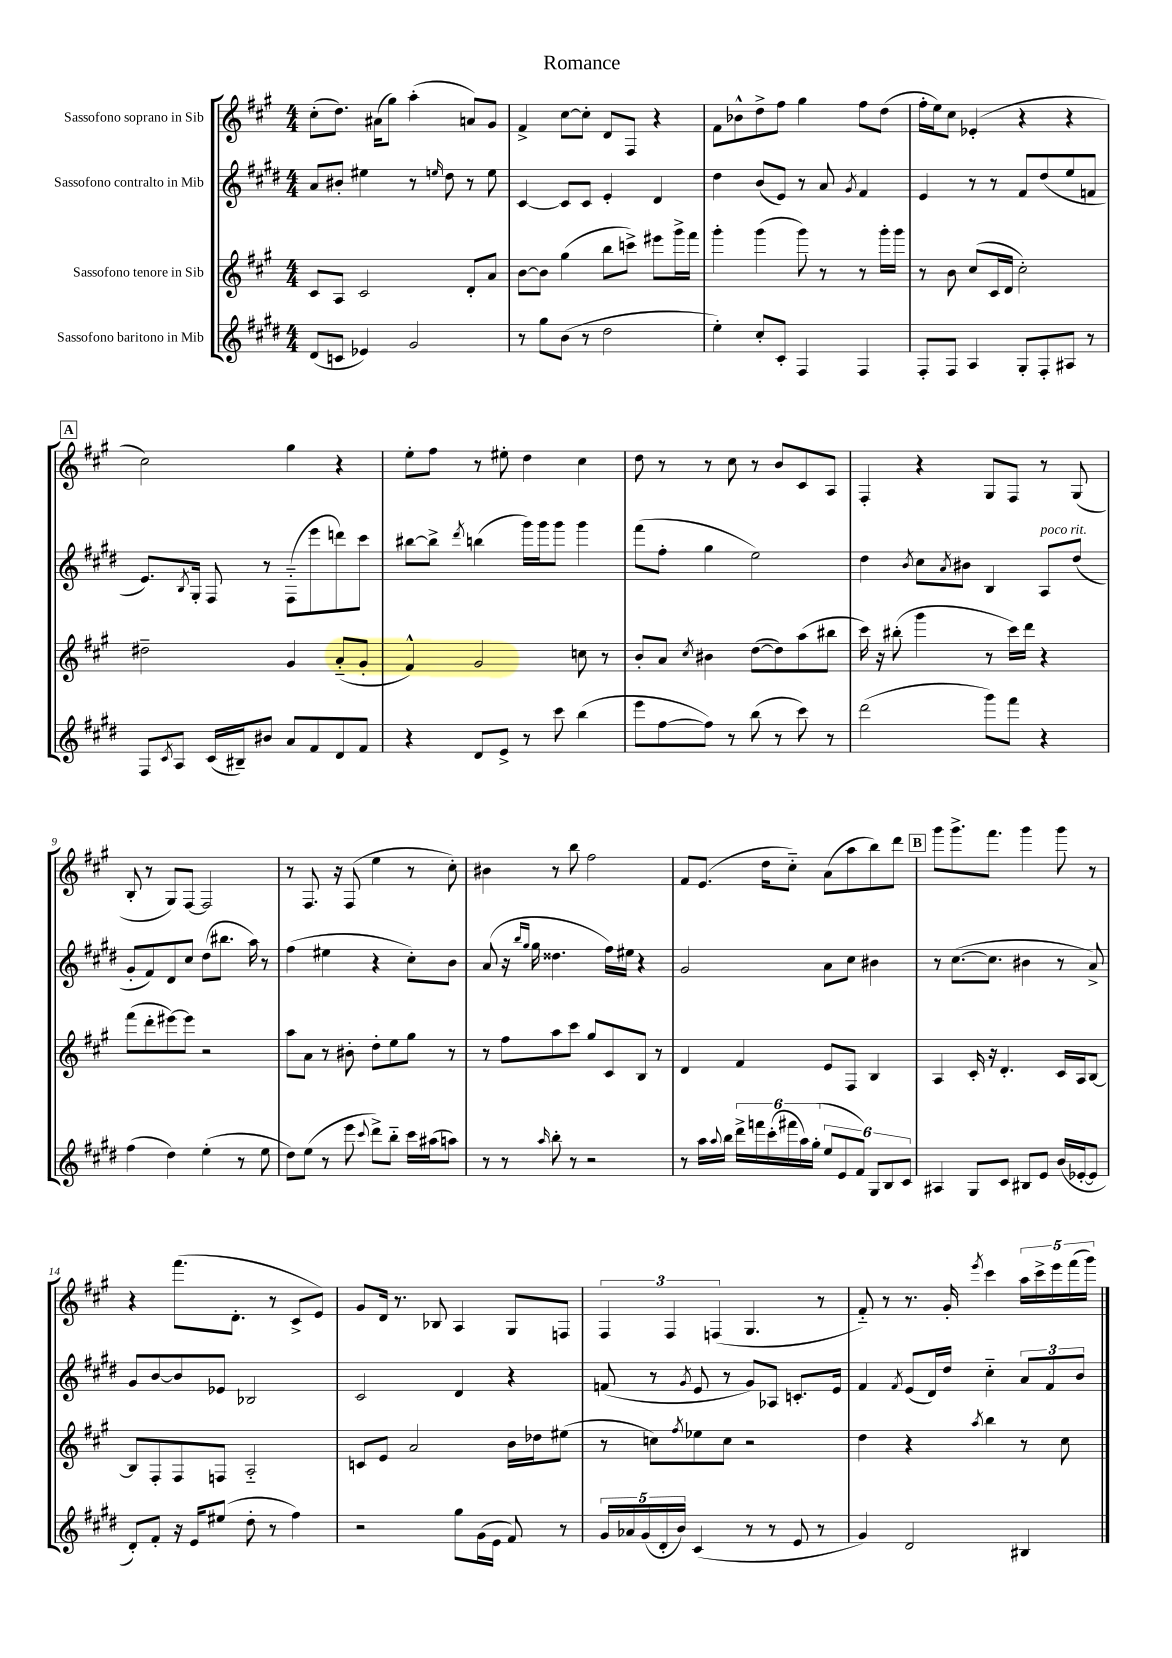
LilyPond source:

\header { title = "Romance" }
<<
\new StaffGroup <<
\new Staff = "s0" \with { instrumentName = "Sassofono soprano in Sib" } {
    \clef treble \key a \major \numericTimeSignature \time 4/4
    cis''8-.( d''8.) ais'16( gis''8) a''4-.( a'8) gis'8 |
    fis'4-> cis''8~ cis''8-. d'8 fis8 r4 |
    fis'8 bes'8-^ d''8-> fis''8 gis''4 fis''8 d''8( |
    fis''16-. e''16) cis''8 ees'4-.( r4 r4 |
    \mark \markup { \box "A" } cis''2) gis''4 r4 |
    e''8-. fis''8 r8 eis''8-. d''4 cis''4 |
    d''8 r8 r8 cis''8 r8 b'8 cis'8 a8 |
    fis4-. r4 gis8 fis8 r8 gis8( |
    b8-. r8 gis8) fis8~ fis2 |
    r8 fis8. r16 fis8( e''4 r8 cis''8-.) |
    bis'4 r8 b''8 fis''2 |
    fis'8 e'8.( d''16 cis''8-_) a'8( a''8 b''8) d'''8 |
    \mark \markup { \box "B" } gis'''8 gis'''8.-> fis'''8. gis'''4 gis'''8 r8 |
    r4 fis'''8.( d'8.-. r8 cis'8-> e'8) |
    gis'8 d'16 r8. bes8 a4 gis8 f8 |
    \tuplet 3/2 { fis4 fis4 f4( } gis4. r8 |
    fis'8-_) r8 r8. gis'16-. \acciaccatura { e'''8 } cis'''4 \tuplet 5/4 { a''16 cis'''16-> e'''16 fis'''16( gis'''16) } \bar "|." |
}
\new Staff = "s1" \with { instrumentName = "Sassofono contralto in Mib" } {
    \clef treble \key e \major \numericTimeSignature \time 4/4
    a'8 bis'8-. eis''4 r8 \grace { e''16 } dis''8 r8 e''8 |
    cis'4~ cis'8 cis'8 e'4-. dis'4 |
    dis''4 b'8( e'8) r8 a'8 \acciaccatura { gis'8 } fis'4 |
    e'4 r8 r8 fis'8 dis''8( e''8 f'8 |
    \mark \markup { \box "A" } e'8.) \acciaccatura { b8 } gis16-. fis8 r8 fis8-_( e'''8 d'''8) cis'''8 |
    bis''8~ bis''8-> \acciaccatura { dis'''8 } b''4( gis'''16) gis'''16 gis'''8 gis'''4 |
    fis'''8( fis''8-. gis''4 e''2) |
    dis''4 \acciaccatura { b'8 } cis''8 \acciaccatura { a'8 } bis'8 b4 a8^\markup { \italic "poco rit." } dis''8( |
    gis'8-. fis'8) dis'8 cis''8 dis''8( bis''8. a''16) r8 |
    fis''4( eis''4 r4 cis''8-.) b'8 |
    a'8( r16 \grace { b''16 gis''16 } gis''16 disis''4. fis''16) eis''16 r4 |
    gis'2 a'8 cis''8 bis'4 |
    \mark \markup { \box "B" } r8 cis''8.~( cis''8. bis'4 r8 a'8->) |
    gis'8 b'8~ b'8 ees'8 bes2 |
    cis'2 dis'4 r4 |
    f'8( r8 \acciaccatura { gis'8 } e'8 r8 gis'8) aes8 c'8.-. e'16 |
    fis'4 \acciaccatura { fis'8 } e'8( dis'16) dis''16 cis''4-_ \tuplet 3/2 { a'8 fis'8 b'8 } \bar "|." |
}
\new Staff = "s2" \with { instrumentName = "Sassofono tenore in Sib" } {
    \clef treble \key a \major \numericTimeSignature \time 4/4
    cis'8 a8 cis'2 d'8-. a'8 |
    b'8~ b'8 gis''4( b''8 c'''8->) eis'''8 gis'''16-> fis'''16 |
    gis'''4-. gis'''4( gis'''8) r8 r8 gis'''16-. gis'''16 |
    r8 b'8 cis''8( cis'16 d'16 cis''2-.) |
    \mark \markup { \box "A" } dis''2-- gis'4 a'8-_( gis'8-. |
    fis'4-^) gis'2 c''8 r8 |
    b'8-. a'8 \acciaccatura { cis''8 } bis'4 d''8~( d''8) a''8( bis''8 |
    cis'''16) r16 bis''8-.( gis'''4 r8 cis'''16) d'''16 r4 |
    fis'''8( d'''8-. eis'''8~) eis'''8 r2 |
    a''8 a'8 r8 bis'8-. d''8-. e''8 gis''8 r8 |
    r8 fis''8 a''8 cis'''8 gis''8 cis'8 b8 r8 |
    d'4 fis'4 e'8 fis8 b4 |
    \mark \markup { \box "B" } a4 cis'16-. r16 d'4.-. cis'16 a16 b8~ |
    b8 fis8-. fis8 f8 a2-_ |
    c'8 e'8 a'2 b'16 des''16 eis''8( |
    r8 c''8) \acciaccatura { fis''8 } ees''8 c''8 r2 |
    d''4 r4 \acciaccatura { a''8 } b''4 r8 cis''8 \bar "|." |
}
\new Staff = "s3" \with { instrumentName = "Sassofono baritono in Mib" } {
    \clef treble \key e \major \numericTimeSignature \time 4/4
    dis'8( c'8 ees'4) gis'2 |
    r8 gis''8 b'8( r8 dis''2 |
    e''4-.) cis''8-. cis'8-. fis4 fis4 |
    fis8-. fis8 a4 gis8-. fis8-. ais8 r8 |
    \mark \markup { \box "A" } fis8 \acciaccatura { cis'8 } a8 cis'16( bis16--) bis'8 a'8 fis'8 dis'8 fis'8 |
    r4 dis'8 e'8-> r8 cis'''8 b''4( |
    e'''8 fis''8~ fis''8) r8 b''8( r8 cis'''8) r8 |
    dis'''2( gis'''8) fis'''8 r4 |
    fis''4( dis''4) e''4-.( r8 e''8 |
    dis''8) e''8( r8 e'''8 \appoggiatura { cis'''8 } dis'''8->) b''8-_ cis'''16 ais''16( a''8) |
    r8 r8 \grace { a''16 } b''8-. r8 r2 |
    r8 a''16 \appoggiatura { a''8 } b''16 \tuplet 6/4 { dis'''16-> f'''16 cis'''16-.( fis'''16 a''16) gis''16-.( } \tuplet 6/4 { e''8 e'8 fis'8) gis8 b8 cis'8 } |
    \mark \markup { \box "B" } ais4 gis8 cis'8 bis8 e'8 b'16( ees'16~-. ees'8 |
    dis'8-.) fis'8-. r16 e'16 eis''8( dis''8-. r8 fis''4) |
    r2 gis''8 gis'16( e'16 fis'8) r8 |
    \tuplet 5/4 { gis'16 aes'16 gis'16( dis'16-. b'16) } cis'4( r8 r8 e'8 r8 |
    gis'4) dis'2 bis4 \bar "|." |
}
>>
>>
